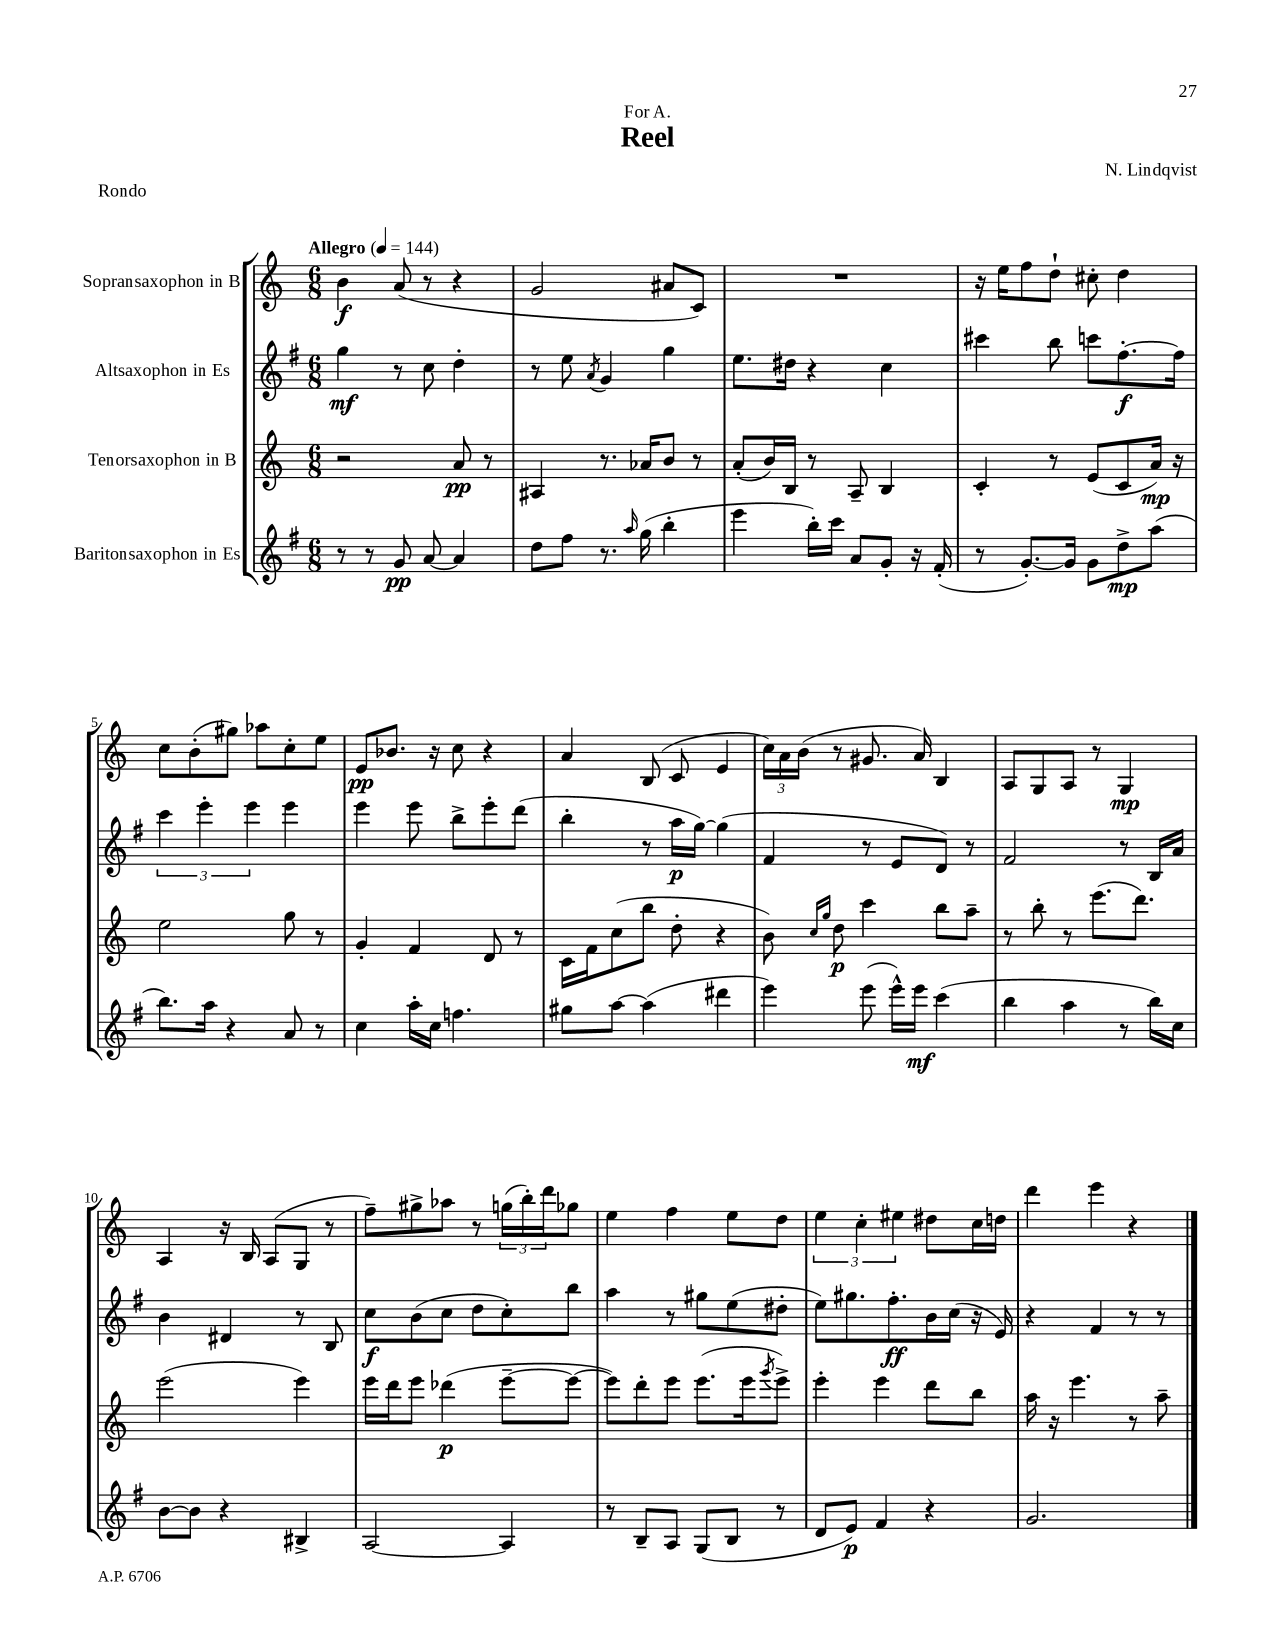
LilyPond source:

\header { title = "Reel" composer = "N. Lindqvist" dedication = "For A." piece = "Rondo" }
<<
\new StaffGroup <<
\new Staff = "s0" \with { instrumentName = "Sopransaxophon in B" } {
    \clef treble \key c \major \numericTimeSignature \time 6/8 \tempo "Allegro" 4 = 144
    b'4\f a'8( r8 r4 |
    g'2 ais'8 c'8) |
    R2. |
    r16 e''16 f''8 d''8-! cis''8-. d''4 |
    c''8 b'8-.( gis''8) aes''8 c''8-. e''8 |
    e'8\pp bes'8. r16 c''8 r4 |
    a'4 b8( c'8 e'4 |
    \tuplet 3/2 { c''16) a'16 b'16( } r8 gis'8. a'16) b4 |
    a8 g8 a8 r8 g4\mp |
    a4 r16 b16 a8( g8 r8 |
    f''8--) gis''8-> aes''8 r8 \tuplet 3/2 { g''16( b''16-.) d'''16 } ges''8 |
    e''4 f''4 e''8 d''8 |
    \tuplet 3/2 { e''4 c''4-. eis''4 } dis''8 c''16 d''16 |
    d'''4 e'''4 r4 \bar "|." |
}
\new Staff = "s1" \with { instrumentName = "Altsaxophon in Es" } {
    \clef treble \key g \major \numericTimeSignature \time 6/8
    g''4\mf r8 c''8 d''4-. |
    r8 e''8 \acciaccatura { a'8 } g'4 g''4 |
    e''8. dis''16 r4 c''4 |
    cis'''4 b''8 c'''8 fis''8.~-.\f fis''16 |
    \tuplet 3/2 { c'''4 e'''4-. e'''4 } e'''4 |
    e'''4 e'''8 b''8-> e'''8-. d'''8( |
    b''4-. r8 a''16\p g''16~) g''4( |
    fis'4 r8 e'8 d'8) r8 |
    fis'2 r8 b16 a'16 |
    b'4 dis'4 r8 b8 |
    c''8\f b'8( c''8 d''8 c''8-.) b''8 |
    a''4 r8 gis''8 e''8( dis''8-. |
    e''8) gis''8. fis''8.-.\ff b'16 c''16( r16 e'16) |
    r4 fis'4 r8 r8 \bar "|." |
}
\new Staff = "s2" \with { instrumentName = "Tenorsaxophon in B" } {
    \clef treble \key c \major \numericTimeSignature \time 6/8
    r2 a'8\pp r8 |
    ais4 r8. aes'16 b'8 r8 |
    a'8-.( b'16) b16 r8 a8-- b4 |
    c'4-. r8 e'8( c'8 a'16\mp) r16 |
    e''2 g''8 r8 |
    g'4-. f'4 d'8 r8 |
    c'16 f'16 c''8( b''8 d''8-. r4 |
    b'8) \grace { c''16 g''16 } d''8\p c'''4 b''8 a''8-- |
    r8 b''8-. r8 e'''8.( d'''8.) |
    e'''2( e'''4) |
    e'''16 d'''16 e'''8 des'''4\p( e'''8~-- e'''8~ |
    e'''8) d'''8-. e'''8 e'''8.( e'''16 \acciaccatura { g'''8 } e'''8->) |
    e'''4-. e'''4 d'''8 b''8 |
    a''16 r16 e'''4. r8 a''8-- \bar "|." |
}
\new Staff = "s3" \with { instrumentName = "Baritonsaxophon in Es" } {
    \clef treble \key g \major \numericTimeSignature \time 6/8
    r8 r8 g'8\pp a'8~ a'4 |
    d''8 fis''8 r8. \grace { a''16 } g''16( b''4-. |
    e'''4 b''16-.) c'''16 a'8 g'8-. r16 fis'16-.( |
    r8 g'8.~-.) g'16 g'8 d''8->\mp a''8( |
    b''8.) a''16 r4 a'8 r8 |
    c''4 a''16-. c''16 f''4. |
    gis''8 a''8~ a''4( dis'''4 |
    e'''4) e'''8( e'''16-^) e'''16\mf c'''4( |
    b''4 a''4 r8 b''16) c''16 |
    b'8~ b'8 r4 bis4-> |
    a2~ a4 |
    r8 b8-- a8 g8( b8 r8 |
    d'8 e'8\p) fis'4 r4 |
    g'2. \bar "|." |
}
>>
>>
